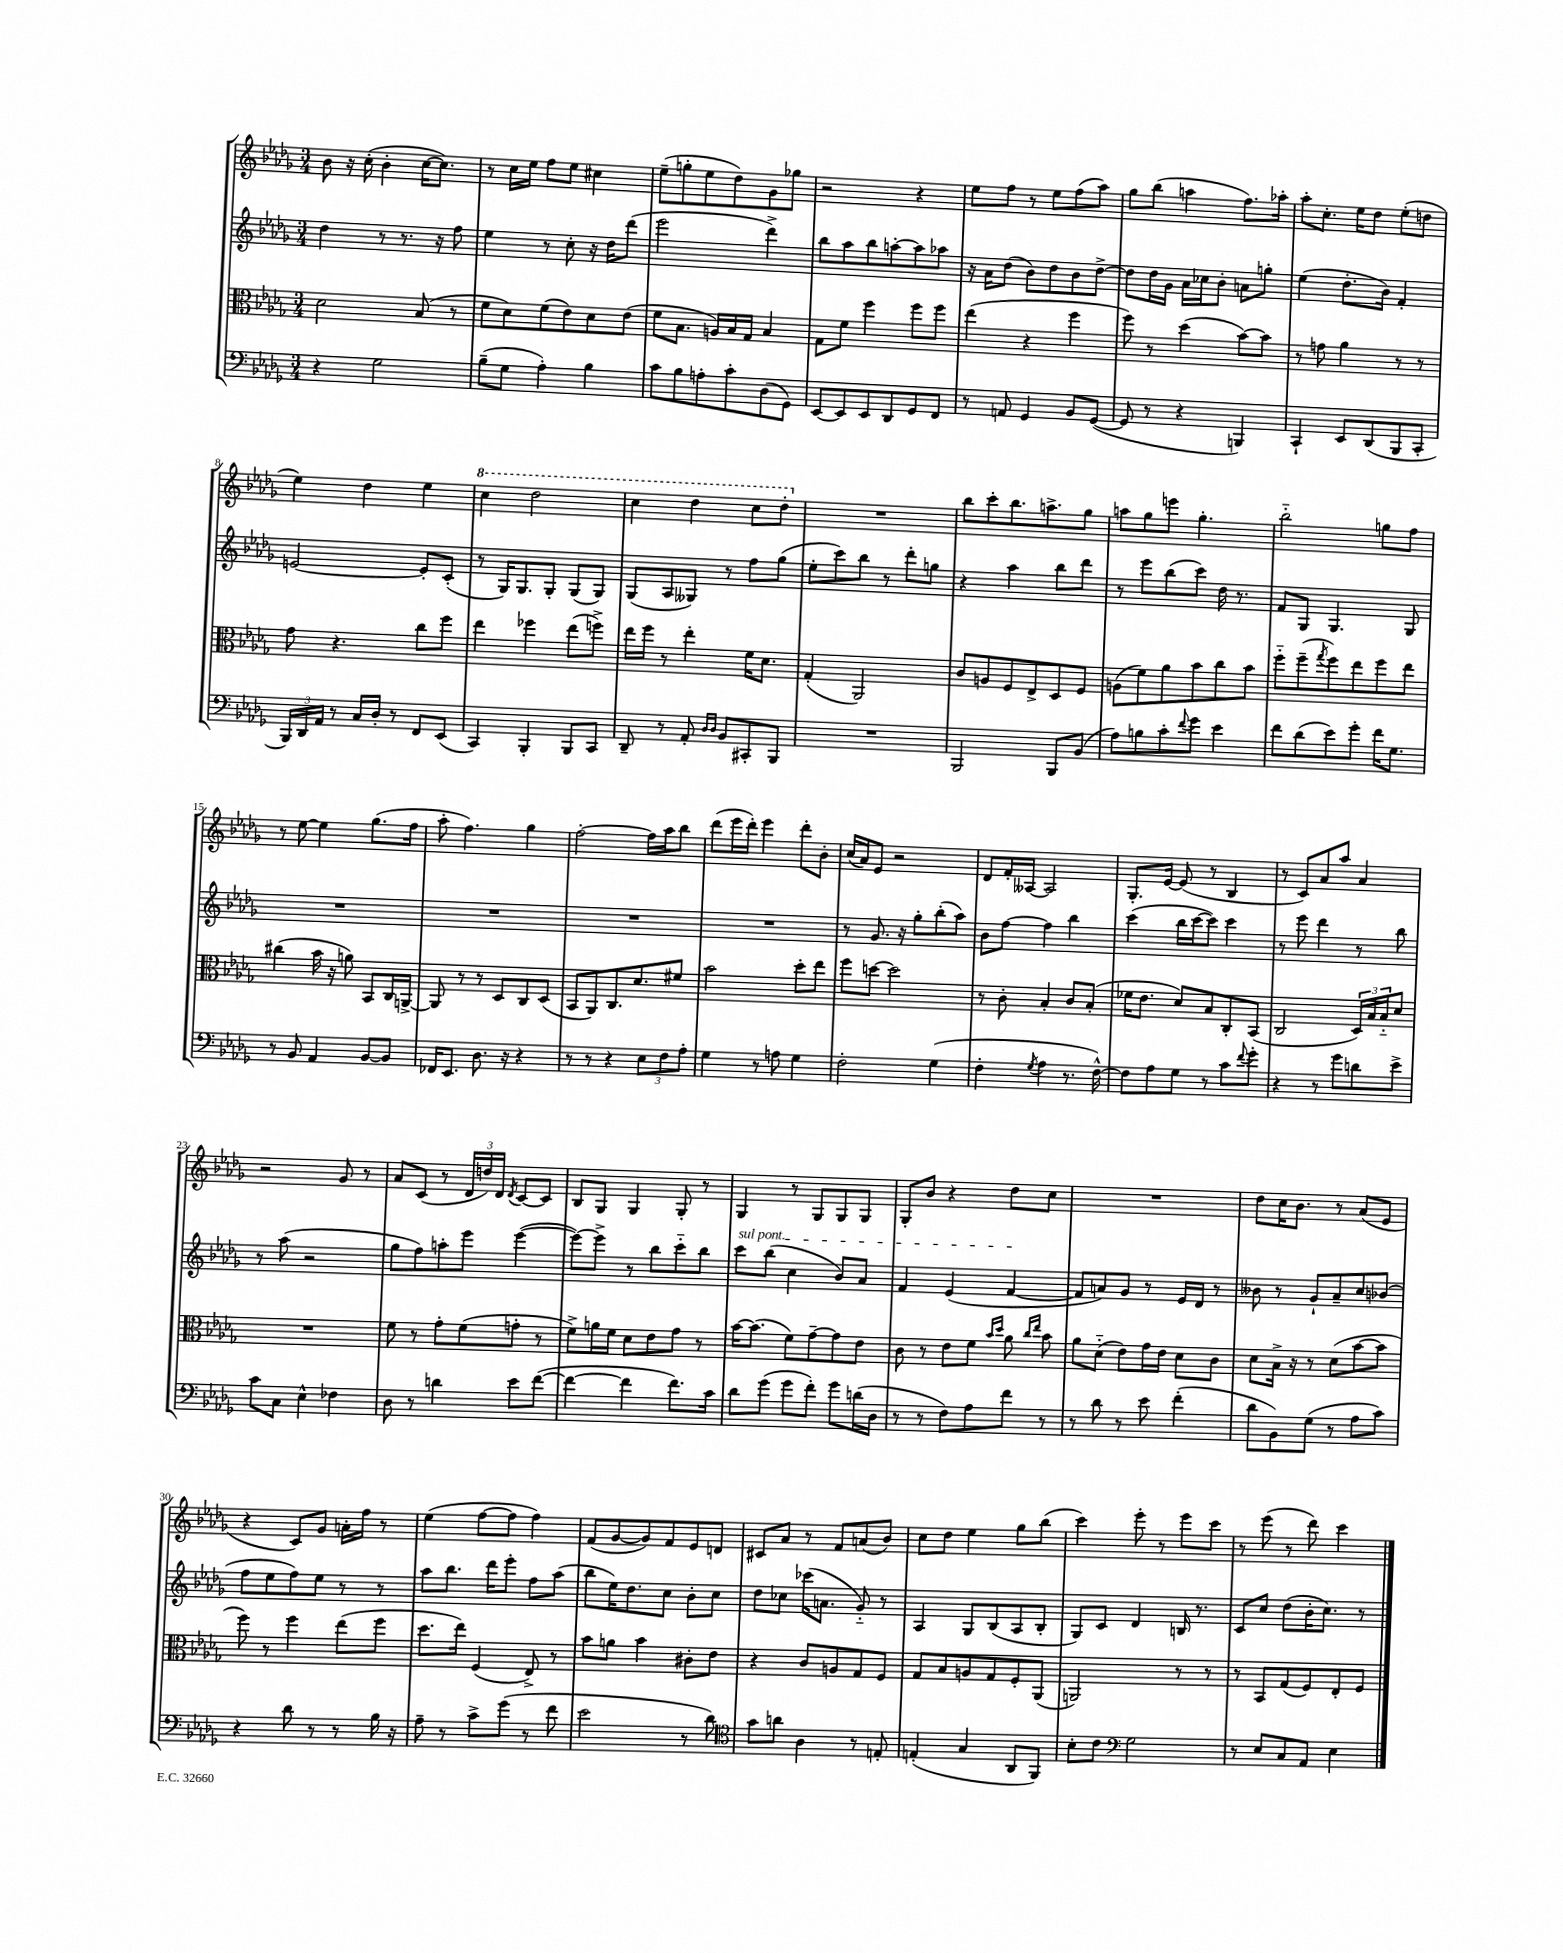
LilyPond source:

<<
\new StaffGroup <<
\new Staff = "s0" {
    \clef treble \key des \major \numericTimeSignature \time 3/4
    bes'8 r16 c''16-.( bes'4-. c''16~ c''8.) |
    r8 c''16 ees''16 f''8 ees''8 cis''4 |
    ees''8--( g''8-. ees''8 des''8) ges'8 ges''8 |
    r2 r4 |
    ees''8 f''8 r8 ees''8 f''8( aes''8) |
    ges''8 bes''8( a''4 f''8.) aes''16-. |
    aes''8-. c''8.-. ees''16 des''8 ees''8-.( d''8 |
    ees''4) des''4 ees''4 |
    \ottava #1 c'''4 des'''2 |
    c'''4 des'''4 c'''8 des'''8-. \ottava #0 |
    R2. |
    bes''8 c'''8-. bes''8. a''8.-> ges''8 |
    a''8 ges''8 e'''8 ges''4.-. |
    bes''2-_ g''8 f''8 |
    r8 ees''8~ ees''4 ges''8.( f''16 |
    aes''8-. f''4.) ges''4 |
    f''2~-. f''16 aes''16 bes''8 |
    des'''8( ees'''16 des'''16-.) ees'''4 des'''8-. bes'8-. |
    c''16( aes'16) ees'8 r2 |
    des'8 f'16-. aeses16~ aeses2 |
    ges8.-. ees'16~ ees'8( r8 bes4 |
    r8 c'8) aes'8 aes''8 aes'4 |
    r2 ges'8 r8 |
    aes'8 c'8( r8 \tuplet 3/2 { des'16 d''16) des'16 } \acciaccatura { des'8 } c'8~ c'8 |
    bes8 ges8 ges4 ges8-. r8 |
    ges4 r8 ges8 ges8 ges8 |
    ges8-. bes'8 r4 des''8 c''8 |
    R2. |
    des''8 c''16 bes'8. r8 aes'8( ees'8 |
    r4 c'8) ges'8 a'16-. f''16 r8 |
    ees''4( f''8~ f''8 f''4) |
    f'8( ges'8~ ges'8) f'8 ees'8 d'8 |
    cis'8 aes'8 r8 f'8 a'8( bes'8) |
    c''8 des''8 ees''4 ges''8 bes''8( |
    c'''4) ees'''8-. r8 ees'''8 c'''8 |
    r8 ees'''8( r8 des'''8) c'''4 \bar "|." |
}
\new Staff = "s1" {
    \clef treble \key des \major \numericTimeSignature \time 3/4
    des''4 r8 r8. r16 f''8 |
    ees''4 r8 c''8-. r16 des''16 des'''8( |
    ees'''2 des'''4->) |
    bes''8 aes''8 bes''8 a''8~-. a''8 aes''8 |
    r16 aes'16 des''8( bes'8) des''8 bes'8 des''8~-> |
    des''8 des''16 ges'16 aes'16 ces''16 bes'8-. a'8 g''8-. |
    ees''4( des''8.-. bes'16) f'4-. |
    e'2~ e'8-. c'8-.( |
    r8 ges16) ges8. ges8-. ges8( ges8) |
    ges8( aes8 geses8) r8 f''8 ges''8( |
    ees''8-. c'''8) bes''8 r8 des'''8-. g''8 |
    r4 aes''4 bes''8 des'''8 |
    r8 ees'''8 bes''8( c'''8) des''16 r8. |
    f'8 ges8 ges4. ges8 |
    R2. |
    R2. |
    R2. |
    R2. |
    r8 ges'8. r16 ges''8-. bes''8-.( aes''8) |
    bes'8 f''8~ f''4 bes''4 |
    c'''4( bes''16 c'''16~ c'''8) c'''4 |
    r8 ees'''8 des'''4 r8 bes''8 |
    r8 aes''8( r2 |
    ges''8 f''8) a''8-. ees'''8 ees'''4~( |
    ees'''8~) ees'''8-> r8 bes''8 c'''8-_ bes''8 |
    \once \override TextSpanner.bound-details.left.text = \markup { \italic "sul pont." } c'''8\startTextSpan bes''8( c''4 bes'8) aes'8 |
    f'4 ees'4( f'4~\stopTextSpan |
    f'8 a'8) ges'8 r8 ees'16 des'16 r8 |
    beses'8 r8 ges'8-! aes'8-- c''8 bes'8( |
    f''8 ees''8 f''8) ees''8 r8 r8 |
    aes''8 bes''8. des'''16 ees'''8-. f''8 aes''8( |
    bes''8 ees''16) des''8. c''8 bes'8-. c''8 |
    des''8 ces''8 ces'''16( a'8. ges'8-_) r8 |
    aes4 ges8 bes8( aes8 bes8-. |
    ges8) c'8 des'4 b16 r8. |
    c'8 c''8 des''8( bes'16-. c''8.) r8 \bar "|." |
}
\new Staff = "s2" {
    \clef alto \key des \major \numericTimeSignature \time 3/4
    des'2 bes8( r8 |
    f'8 des'8) f'8( ees'8) des'8 ees'8( |
    f'8 bes8. a16) bes16 ges16 bes4 |
    ges8 f'8 f''4 f''8 f''8 |
    ees''4( r4 f''4 |
    f''8) r8 des''4( bes'8~) bes'8 |
    r8 g'8 aes'4 r8 r8 |
    ges'8 r4. c''8 f''8 |
    ees''4 fes''4 ees''8( f''8->) |
    ees''16 f''16 r8 ees''4-. f'16 des'8. |
    ges4-.( aes,2) |
    c'8 a8 f8 ees8-> des8 f8 |
    a8( f'8) aes'8 bes'8 c''8 bes'8 |
    f''8-_ f''8--( \acciaccatura { ges''8 } f''8) ees''8 f''8 ees''8 |
    cis''4( bes'16 r16 a'8) bes,8 c16 a,16~-> |
    a,8 r8 r8 des8 c8 des8( |
    bes,8 aes,8) c8. des'8. fis'8 |
    bes'2 des''8-. ees''8 |
    f''8 d''8~ d''2 |
    r8 c'8-. bes4-. c'8 bes8-.( |
    fes'16 ees'8. des'8) bes8 c8-. bes,8( |
    c2 \tuplet 3/2 { des16) bes16 bes16-_ } des'8 |
    R2. |
    f'8 r8 ges'8-. f'8( g'8-. r8 |
    f'8->) a'16 f'16 des'8 ees'8 ges'8 r8 |
    bes'16~ bes'8.( f'8) ges'8~-- ges'8 ees'8 |
    c'8 r8 ees'8 f'8 \grace { bes'16 des''16 } aes'8 \grace { c''16 ees''16 } bes'8 |
    aes'8 des'8-_( ees'8) ges'16 ees'16 des'8 c'8 |
    des'8 bes16-> r16 r8 des'8( bes'8~ bes'8 |
    f''8) r8 f''4 ees''8( f''8 |
    des''8. ees''16) f4( ees8->) r8 |
    bes'8 a'8 bes'4 cis'8-. ees'8 |
    r4 c'8 a8 ges8 f8 |
    ges8 bes8 a8 ges8 f8-. aes,8( |
    a,2) r8 r8 |
    r8 bes,8 ges8( f8) ees8-. f8 \bar "|." |
}
\new Staff = "s3" {
    \clef bass \key des \major \numericTimeSignature \time 3/4
    r4 ges2 |
    bes8--( ges8 aes4-.) bes4 |
    c'8 bes8 a8-. c'8-. des8( ges,8) |
    ees,8~ ees,8 ees,8 des,8 ges,8 f,8 |
    r8 a,8 ges,4 bes,8 ges,8~( |
    ges,8 r8 r4 b,,4) |
    c,4-! ees,8 des,8( bes,,8 c,8-. |
    \tuplet 3/2 { bes,,16) des,16 aes,16 } r8 c16 des16-. r8 f,8 ees,8( |
    c,4) bes,,4-. bes,,8 c,8 |
    des,8-- r8 aes,8-. \grace { des16 des16 } bes,8 cis,8-. bes,,8 |
    R2. |
    bes,,2 bes,,8 bes,8( |
    aes8) b8 c'8-. \appoggiatura { f'8 } ges'8 ees'4 |
    f'8 des'8( ees'8) ges'8-. f'16 ges8. |
    r8 bes,8 aes,4 bes,8~ bes,8 |
    fes,16 ees,8. des8. r16 r4 |
    r8 r8 r4 \tuplet 3/2 { ees8 f8 aes8-. } |
    ges4 r8 a8 ges4 |
    f2-. ges4( |
    f4-. \acciaccatura { ges8 } aes4 r8. f16~-^) |
    f8 aes8 ges8 r8 c'8 \appoggiatura { f'8 } ges'8-. |
    r4 r8 ges'8 d'8 ees'8-> |
    c'8 c8 ees4-^ fes4 |
    des8 r8 d'4 ees'8 f'8~( |
    f'4~ f'4 f'8.) c'16 |
    des'8 ges'8( ges'8 f'8-.) ges'8 d'16( des16 |
    r8 r8 f8) aes8 f'8 r8 |
    r8 des'8 r8 ees'8 f'4-.( |
    des'8 bes,8) ges8( r8 aes8 c'8) |
    r4 des'8 r8 r8 bes16 r16 |
    aes8-- r8 c'8-> ges'8( r8 f'8 |
    ees'2 r8 des'8) |
    \clef tenor ges'8 a'8 aes4 r8 e8-. |
    e4-.( ges4 aes,8 f,8) |
    bes8-. c'8 \clef bass ges2 |
    r8 ees8 c8 aes,8 ees4 \bar "|." |
}
>>
>>
